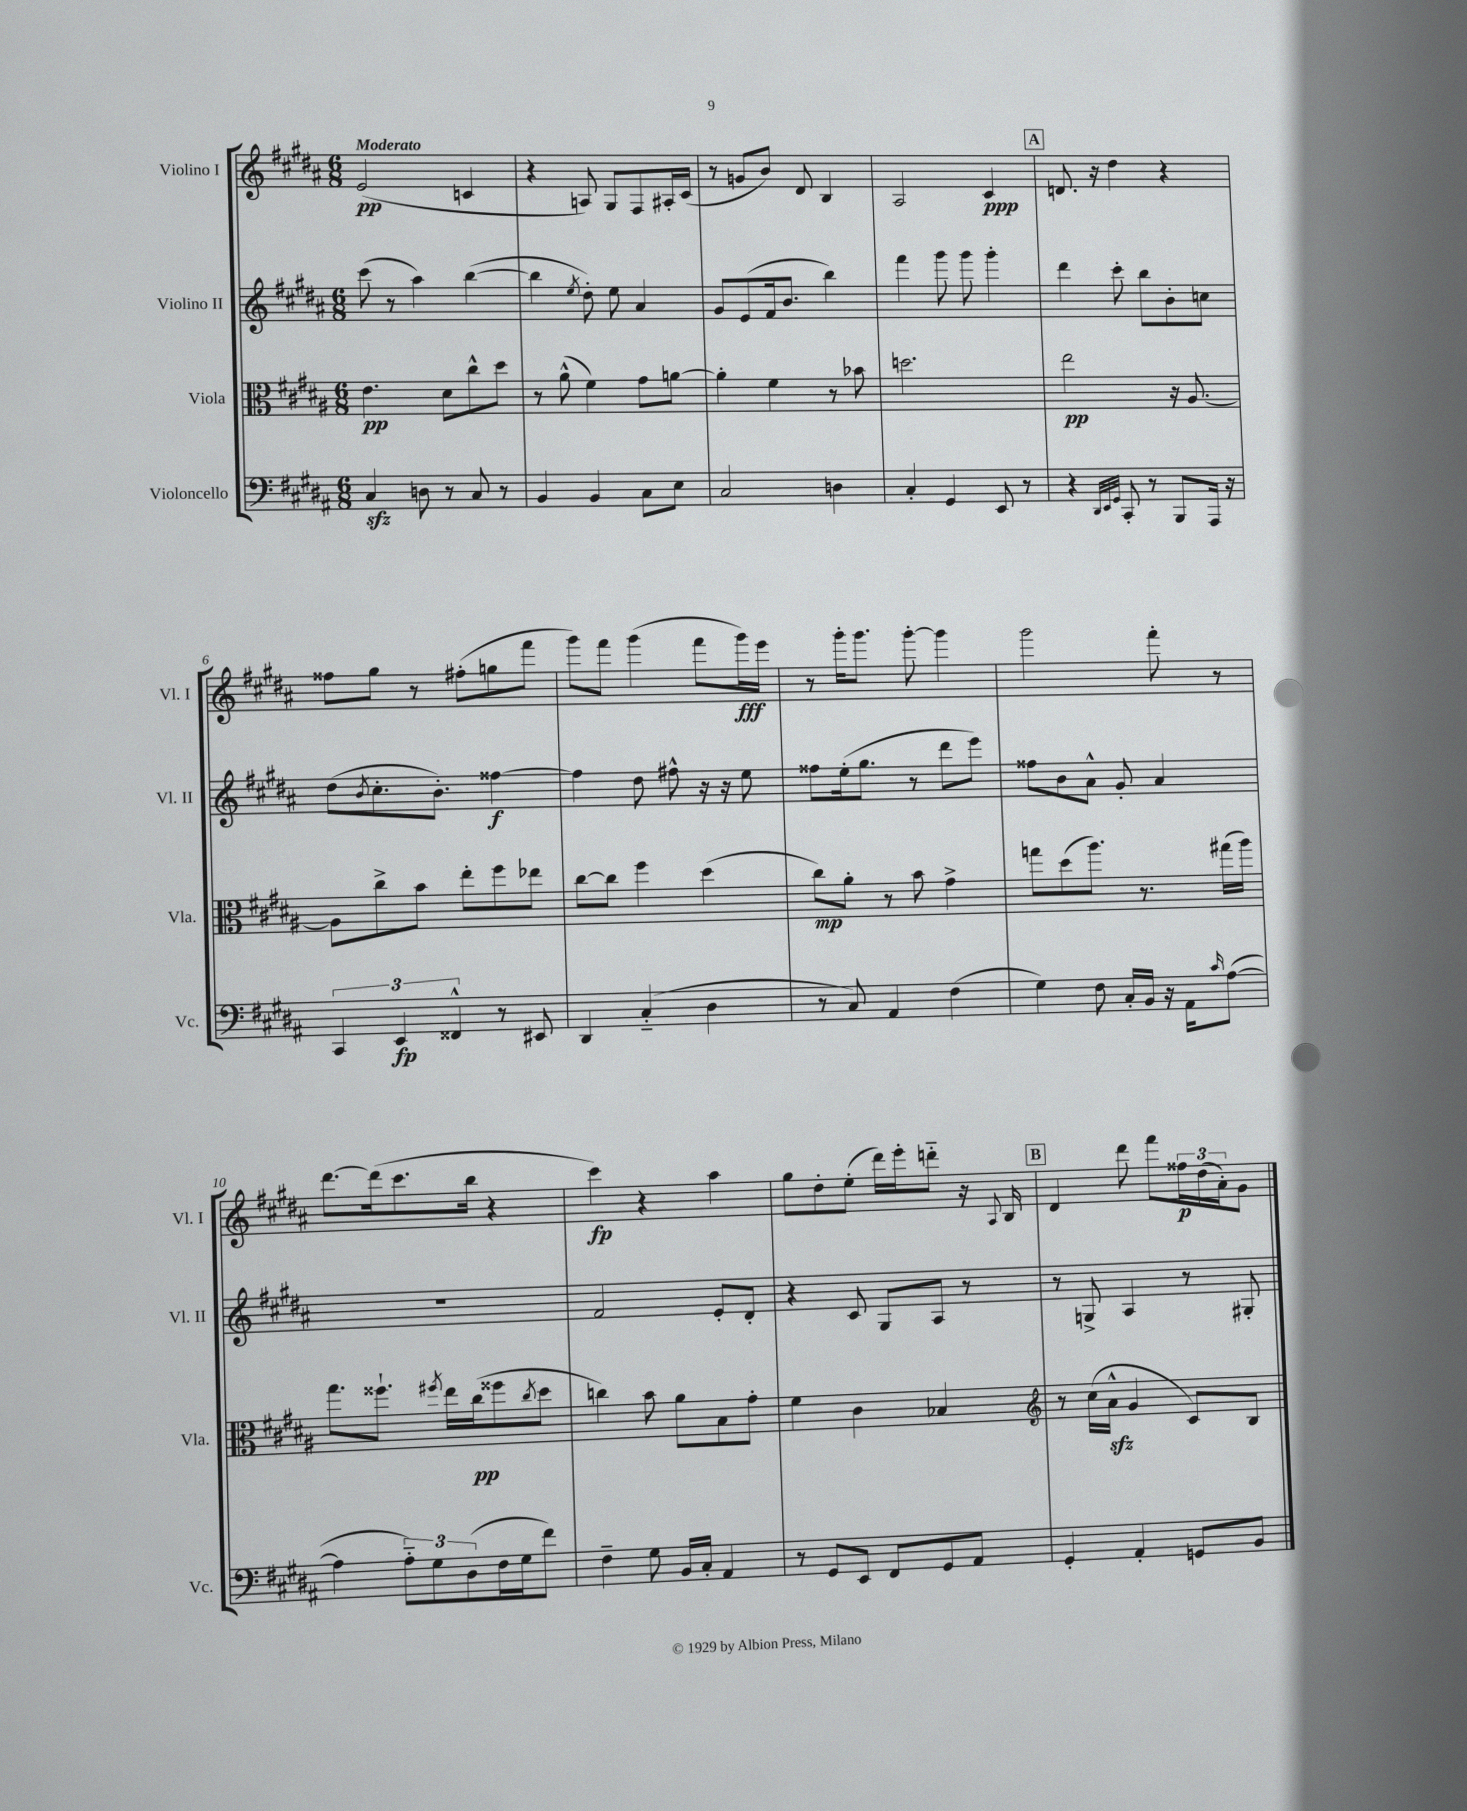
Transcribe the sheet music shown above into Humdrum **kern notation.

**kern	**dynam	**kern	**dynam	**kern	**dynam	**kern	**dynam
*part4	*part4	*part3	*part3	*part2	*part2	*part1	*part1
*staff4	*staff4	*staff3	*staff3	*staff2	*staff2	*staff1	*staff1
*I"Violoncello	*	*I"Viola	*	*I"Violino II	*	*I"Violino I	*
*I'Vc.	*	*I'Vla.	*	*I'Vl. II	*	*I'Vl. I	*
*clefF4	*	*clefC3	*	*clefG2	*	*clefG2	*
*k[f#c#g#d#a#]	*	*k[f#c#g#d#a#]	*	*k[f#c#g#d#a#]	*	*k[f#c#g#d#a#]	*
*M6/8	*	*M6/8	*	*M6/8	*	*M6/8	*
=1	=1	=1	=1	=1	=1	=1	=1
!	!	!	!	!	!	!LO:TX:a:B:t=Moderato	!
4C#zz/	.	4.e\	pp	(8ccc#\	.	(2e/	pp
.	.	.	.	8r	.	.	.
8Dn\	.	.	.	4aa#\)	.	.	.
8r	.	8d#\L	.	.	.	.	.
8C#/	.	8cc#^^\	.	([4bb\	.	4cn/	.
8r	.	8dd#\J	.	.	.	.	.
=2	=2	=2	=2	=2	=2	=2	=2
4BB/	.	8r	.	4bb\]	.	4r	.
.	.	(8a#^^\	.	.	.	.	.
.	.	.	.	8qee/	.	.	.
4BB/	.	4f#\)	.	8dd#'\)	.	8An/)	.
.	.	.	.	8ee\	.	8G#/L	.
8C#\L	.	8g#\L	.	4a#/	.	8F#/	.
8E\J	.	[8an\J	.	.	.	16A#X'/L	.
.	.	.	.	.	.	(16c#/JJ	.
=3	=3	=3	=3	=3	=3	=3	=3
2C#/	.	4a'\]	.	8g#/L	.	8r	.
.	.	.	.	(8e/	.	8gn/L	.
.	.	4f#\	.	16f#/k	.	8b/J)	.
.	.	.	.	8.b/J	.	.	.
.	.	.	.	.	.	8d#/	.
4Dn\	.	8r	.	4bb\)	.	4B/	.
.	.	8b-X\	.	.	.	.	.
=4	=4	=4	=4	=4	=4	=4	=4
4C#'/	.	2.ddn\	.	4fff#\	.	2A#/	.
4GG#/	.	.	.	8ggg#\	.	.	.
.	.	.	.	8ggg#\	.	.	.
8EE/	.	.	.	4ggg#'\	.	4c#/	ppp
8r	.	.	.	.	.	.	.
!!LO:REH:place=s1:t=A
=5	=5	=5	=5	=5	=5	=5	=5
4r	.	2ee\	pp	4ddd#\	.	8.dn/	.
.	.	.	.	.	.	16r	.
32qqDD#/LLL	.	.	.	.	.	.	.
32qqEE/	.	.	.	.	.	.	.
32qqGG#/JJJ	.	.	.	.	.	.	.
8CC#'/	.	.	.	8ccc#'\	.	4dd#\	.
8r	.	.	.	8bb\L	.	.	.
8BBB/L	.	16r	.	8b'\	.	4r	.
.	.	[8.A#/	.	.	.	.	.
16AAA#/Jk	.	.	.	8ccn\J	.	.	.
16r	.	.	.	.	.	.	.
!!LO:LB:g=z
=6	=6	=6	=6	=6	=6	=6	=6
6CC#/	.	8A#\L]	.	(8dd#\L	.	8ff##X\L	.
.	.	.	.	8qb/	.	.	.
.	.	8cc#^\	.	8.cc#'\	.	8gg#\J	.
6EE/	fp	.	.	.	.	.	.
.	.	8b\J	.	.	.	8r	.
.	.	.	.	8.b'\J)	.	.	.
6FF##X^^/	.	.	.	.	.	.	.
.	.	8ee'\L	.	.	.	(8ff#X'\L	.
8r	.	8ff#\	.	[4ff##X\	f	8ggn\	.
8EE#X/	.	8ee-X\J	.	.	.	8fff#\J	.
=7	=7	=7	=7	=7	=7	=7	=7
4DD#/	.	[8cc#\L	.	4ff##\]	.	8ggg#\L)	.
.	.	8cc#\J]	.	.	.	8fff#\J	.
(4C#/	.	4ff#\	.	8dd#\	.	(4ggg#\	.
.	.	.	.	8ff#X^^\	.	.	.
4D#\	.	(4dd#\	.	16r	.	8fff#\L	.
.	.	.	.	16r	.	.	.
.	.	.	.	8ee\	.	16ggg#\L)	fff
.	.	.	.	.	.	16eee\JJ	.
=8	=8	=8	=8	=8	=8	=8	=8
8r	.	8cc#\L)	mp	8ff##X\L	.	8r	.
8C#/)	.	8a#'\J	.	(16ee'\k	.	16ggg#'\KL	.
.	.	.	.	8.gg#\J	.	8.ggg#\J	.
4AA#/	.	8r	.	.	.	.	.
.	.	8b\	.	8r	.	[8ggg#'\	.
(4F#\	.	4g#^\	.	8ddd#\L	.	4ggg#\]	.
.	.	.	.	8eee\J)	.	.	.
=9	=9	=9	=9	=9	=9	=9	=9
4G#\)	.	8ggn\L	.	8ff##X\L	.	2ggg#\	.
.	.	(8dd#\	.	8b\	.	.	.
8F#\	.	8.aa#\J)	.	8a#^^\J	.	.	.
16C#'/LL	.	.	.	8g#'/	.	.	.
16BB/JJ	.	8.r	.	.	.	.	.
16r	.	.	.	4a#/	.	8fff#'\	.
16AA#\KL	.	.	.	.	.	.	.
16qqc#/	.	.	.	.	.	.	.
([8A#\J	.	(16gg#X\LL	.	.	.	8r	.
.	.	16aa#\JJ)	.	.	.	.	.
!!LO:LB:g=z
=10	=10	=10	=10	=10	=10	=10	=10
4A#\]	.	8.gg#\L	.	2.r	.	[8.ddd#\L	.
.	.	8.ff##X`\J	.	.	.	(16ddd#\k]	.
12A#\L)	.	.	.	.	.	8.ccc#\	.
12G#\	.	.	.	.	.	.	.
.	.	8qff#X/	.	.	.	.	.
.	.	16ee\LL	.	.	.	.	.
(12D#\	.	.	.	.	.	.	.
.	.	(16cc#\J	pp	.	.	16bb\Jk	.
16F#\L	.	8ff##X\	.	.	.	4r	.
16G#\J	.	.	.	.	.	.	.
.	.	8qcc#/	.	.	.	.	.
8f#\J)	.	8dd#\J	.	.	.	.	.
=11	=11	=11	=11	=11	=11	=11	=11
4F#~\	.	4ccn\)	.	2f#/	.	4ccc#\)	fp
8G#\	.	8b\	.	.	.	4r	.
16BB/LL	.	8a#\L	.	.	.	.	.
16C#'/JJ	.	.	.	.	.	.	.
4AA#/	.	8B\	.	8e'/L	.	4aa#\	.
.	.	8g#'\J	.	8d#'/J	.	.	.
=12	=12	=12	=12	=12	=12	=12	=12
8r	.	4f#\	.	4r	.	8gg#\L	.
8GG#/L	.	.	.	.	.	8dd#'\	.
8EE/J	.	4c#\	.	8c#/	.	(8ee'\J	.
8FF#/L	.	.	.	8G#/L	.	16ddd#\LL)	.
.	.	.	.	.	.	16eee'\J	.
8GG#/	.	4B-X/	.	8A#/J	.	8dddn\J	.
8AA#/J	.	.	.	8r	.	16r	.
.	.	.	.	.	.	8qqA#/	.
.	.	.	.	.	.	16B/	.
!!LO:REH:place=s1:t=B
=13	=13	=13	=13	=13	=13	=13	=13
*	*	*clefG2	*	*	*	*	*
4GG#'/	.	8r	.	8r	.	4d#/	.
.	.	(16cc#\LL	.	8Gn^/	.	.	.
.	.	16a#zz^^\JJ	.	.	.	.	.
4AA#'/	.	4g#/	.	4A#/	.	8ddd#\	.
.	.	.	.	.	.	8fff#\L	.
8GGn/L	.	8c#/L)	.	8r	.	24ff##X\L	p
.	.	.	.	.	.	(24dd#\	.
.	.	.	.	.	.	24a#'\J)	.
8BB/J	.	8B/J	.	8G#X'/	.	8g#\J	.
==	==	==	==	==	==	==	==
*-	*-	*-	*-	*-	*-	*-	*-
